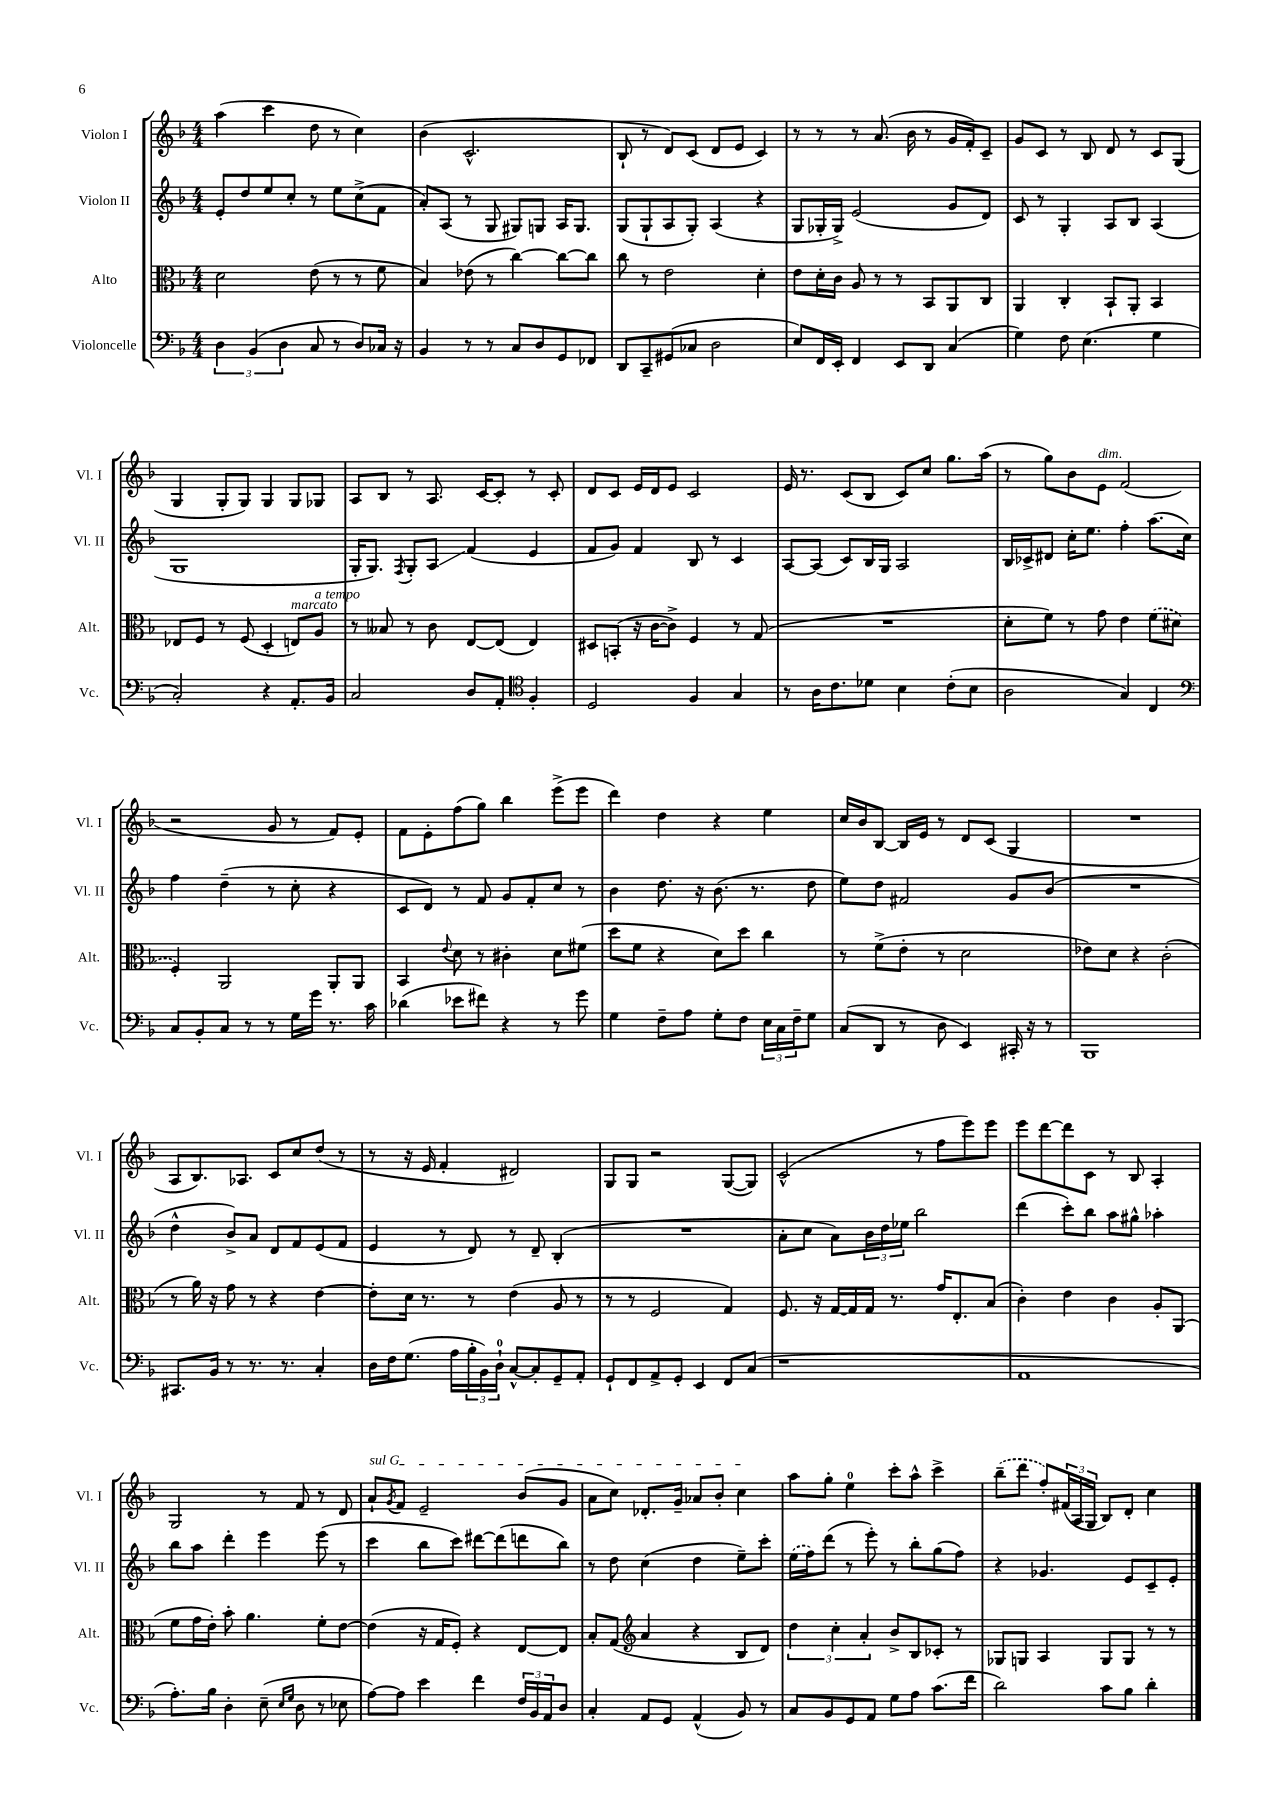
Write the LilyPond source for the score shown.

<<
\new StaffGroup <<
\new Staff = "s0" \with { instrumentName = "Violon I" shortInstrumentName = "Vl. I" } {
    \clef treble \key f \major \numericTimeSignature \time 4/4
    a''4( c'''4 d''8 r8 c''4) |
    bes'4( c'2.-^ |
    bes8-! r8 d'8) c'8( d'8 e'8 c'4) |
    r8 r8 r8 a'8.( bes'16 r8 g'16 f'16-.) c'8-- |
    g'8 c'8 r8 bes8 d'8 r8 c'8 g8( |
    g4 g8-. g8) g4 g8 ges8 |
    a8 bes8 r8 a8. c'16~ c'8-. r8 c'8-. |
    d'8 c'8 e'16 d'16 e'8 c'2 |
    e'16 r8. c'8( bes8 c'8) c''8 g''8. a''16( |
    r8 g''8) bes'8 e'8^\markup { \italic "dim." } f'2( |
    r2 g'8 r8 f'8) e'8-. |
    f'8 e'8-. f''8( g''8) bes''4 e'''8->( e'''8 |
    d'''4) d''4 r4 e''4 |
    c''16 bes'16 bes8~ bes16 e'16 r8 d'8 c'8( g4 |
    R1 |
    a8 bes8.) aes8. c'8 c''8 d''8( r8 |
    r8 r16 e'16 f'4-. dis'2) |
    g8 g8 r2 g8~( g8) |
    c'2-^( r8 f''8 e'''8) e'''8 |
    e'''8 d'''8~ d'''8 c'8 r8 bes8 a4-. |
    g2 r8 f'8 r8 d'8 |
    \once \override TextSpanner.bound-details.left.text = \markup { \italic "sul G" } a'8-!\startTextSpan \acciaccatura { g'8 } f'8 e'2-- bes'8( g'8 |
    a'8 c''8) des'8.-. g'16-- aes'8 bes'8-. c''4\stopTextSpan |
    a''8 g''8-. e''4-0 c'''8-. a''8-^ c'''4-> |
    \once \slurDashed bes''8--( d'''8 f''8-.) \tuplet 3/2 { fis'16( a16 g16 } bes8) d'8-. c''4 \bar "|." |
}
\new Staff = "s1" \with { instrumentName = "Violon II" shortInstrumentName = "Vl. II" } {
    \clef treble \key f \major \numericTimeSignature \time 4/4
    e'8-. d''8 e''8 c''8-. r8 e''8 c''8->( f'8 |
    a'8-.) a8( r8 g8 gis8) g8 a16 g8. |
    g8( g8-! a8 g8-.) a4( r4 |
    g8 ges16-. ges16->) e'2( g'8 d'8) |
    c'8 r8 g4-. a8 bes8 a4( |
    g1 |
    g16-. g8.) \acciaccatura { f8 } g8-. a8\glissando f'4( e'4 |
    f'8 g'8) f'4 bes8 r8 c'4 |
    a8~ a8( c'8) bes16 g16 a2 |
    bes16 ces'16-> dis'8 c''16-. e''8. f''4-. a''8.( c''16) |
    f''4 d''4--( r8 c''8-. r4 |
    c'8 d'8) r8 f'8 g'8 f'8-. c''8 r8 |
    bes'4 d''8. r16 bes'8.( r8. d''8 |
    e''8) d''8 fis'2 g'8 bes'8( |
    R1 |
    d''4-^ bes'8->) a'8 d'8 f'8 e'8( f'8 |
    e'4 r8 d'8) r8 d'8-- bes4-.( |
    R1 |
    a'8-. c''8 a'8) \tuplet 3/2 { bes'16 d''16 ees''16 } bes''2 |
    d'''4( c'''8-.) bes''8 a''8 gis''8-^ aes''4-. |
    bes''8 a''8 d'''4-. e'''4 e'''8( r8 |
    c'''4 bes''8 c'''8) dis'''8~ dis'''8( d'''8 bes''8) |
    r8 d''8 c''4( d''4 e''8--) c'''8-. |
    \once \slurDashed e''16( f''16) d'''8( r8 e'''8-.) r8 bes''8-. g''8( f''8) |
    r4 ges'4. e'8 c'8-- e'8-. \bar "|." |
}
\new Staff = "s2" \with { instrumentName = "Alto" shortInstrumentName = "Alt." } {
    \clef alto \key f \major \numericTimeSignature \time 4/4
    d'2 e'8( r8 r8 f'8 |
    bes4) ees'8( r8 c''4~) c''8~ c''8 |
    c''8 r8 e'2 d'4-. |
    e'8 d'16-. c'16 a8 r8 r8 bes,8 a,8 c8 |
    a,4 c4-. bes,8-! a,8-. bes,4 |
    ees8 f8 r8 f8( d4-. e8^\markup { \italic "marcato" }) a8^\markup { \italic "a tempo" } |
    r8 beses8 r8 c'8 e8~ e8( e4) |
    dis8 b,8-.( r16 c'16~ c'8->) f4 r8 g8( |
    R1 |
    d'8-. f'8) r8 g'8 e'4 \once \slurDashed f'8( dis'8 |
    f4-.) a,2 a,8-. a,8 |
    bes,4 \appoggiatura { e'8 } d'8 r8 cis'4-. d'8 fis'8( |
    d''8 f'8 r4 d'8) d''8 c''4 |
    r8 f'8->( e'8-. r8 d'2 |
    ees'8) d'8 r4 c'2-.( |
    r8 a'16) r16 g'8 r8 r4 e'4~ |
    e'8-. d'16 r8. r8 e'4( a8 r8 |
    r8 r8 f2 g4) |
    f8. r16 g16~ g16 g16 r8. g'16 e8.-. bes8( |
    c'4-.) e'4 c'4 a8-. a,8( |
    f'8 g'16 e'16-.) bes'8-. a'4. f'8-. e'8~ |
    e'4( r16 g16 f8-.) r4 e8~ e8 |
    bes8-. g8( \clef treble a'4 r4 bes8 d'8) |
    \tuplet 3/2 { d''4 c''4-. a'4-. } bes'8-> bes8 ces'8-. r8 |
    ges8 g8 a4 g8 g8 r8 r8 \bar "|." |
}
\new Staff = "s3" \with { instrumentName = "Violoncelle" shortInstrumentName = "Vc." } {
    \clef bass \key f \major \numericTimeSignature \time 4/4
    \tuplet 3/2 { d4 bes,4( d4 } c8 r8 d8) ces16 r16 |
    bes,4 r8 r8 c8 d8 g,8 fes,8 |
    d,8 c,8-- gis,8( ces8 d2 |
    e8) f,16 e,16-. f,4 e,8 d,8 c4( |
    g4) f8 e4.( g4 |
    c2-.) r4 a,8.-. bes,16 |
    c2 d8 a,8-. \clef tenor f4-. |
    d2 f4 g4 |
    r8 a16 c'8. des'8 bes4 c'8-.( bes8 |
    a2 g4) c4 |
    \clef bass c8 bes,8-. c8 r8 r8 g16 g'16 r8. c'16 |
    des'4( ees'8 fis'8) r4 r8 g'8 |
    g4 f8-- a8 g8-. f8 \tuplet 3/2 { e16 c16 f16-- } g8 |
    c8( d,8 r8 d8 e,4) cis,16-. r16 r8 |
    bes,,1 |
    cis,8. bes,16 r8 r8. r8. c4-. |
    d16 f16 g8.( a16 \tuplet 3/2 { bes16-. bes,16) d16-0-! } c8~-^ c8-. g,8-- a,8-. |
    g,8-! f,8 a,8-> g,8-. e,4 f,8 c8( |
    r1 |
    a,1 |
    a8.-.) bes16 d4-. e8--( \grace { e16 g16 } d8 r8 ees8 |
    a8~) a8 e'4 f'4 \tuplet 3/2 { f16 bes,16 a,16 } d8 |
    c4-. a,8 g,8 a,4-^( bes,8) r8 |
    c8 bes,8 g,8 a,8 g8 a8 c'8.( f'16 |
    d'2) c'8 bes8 d'4-. \bar "|." |
}
>>
>>
\layout { \context { \Score \remove "Bar_number_engraver" } }
